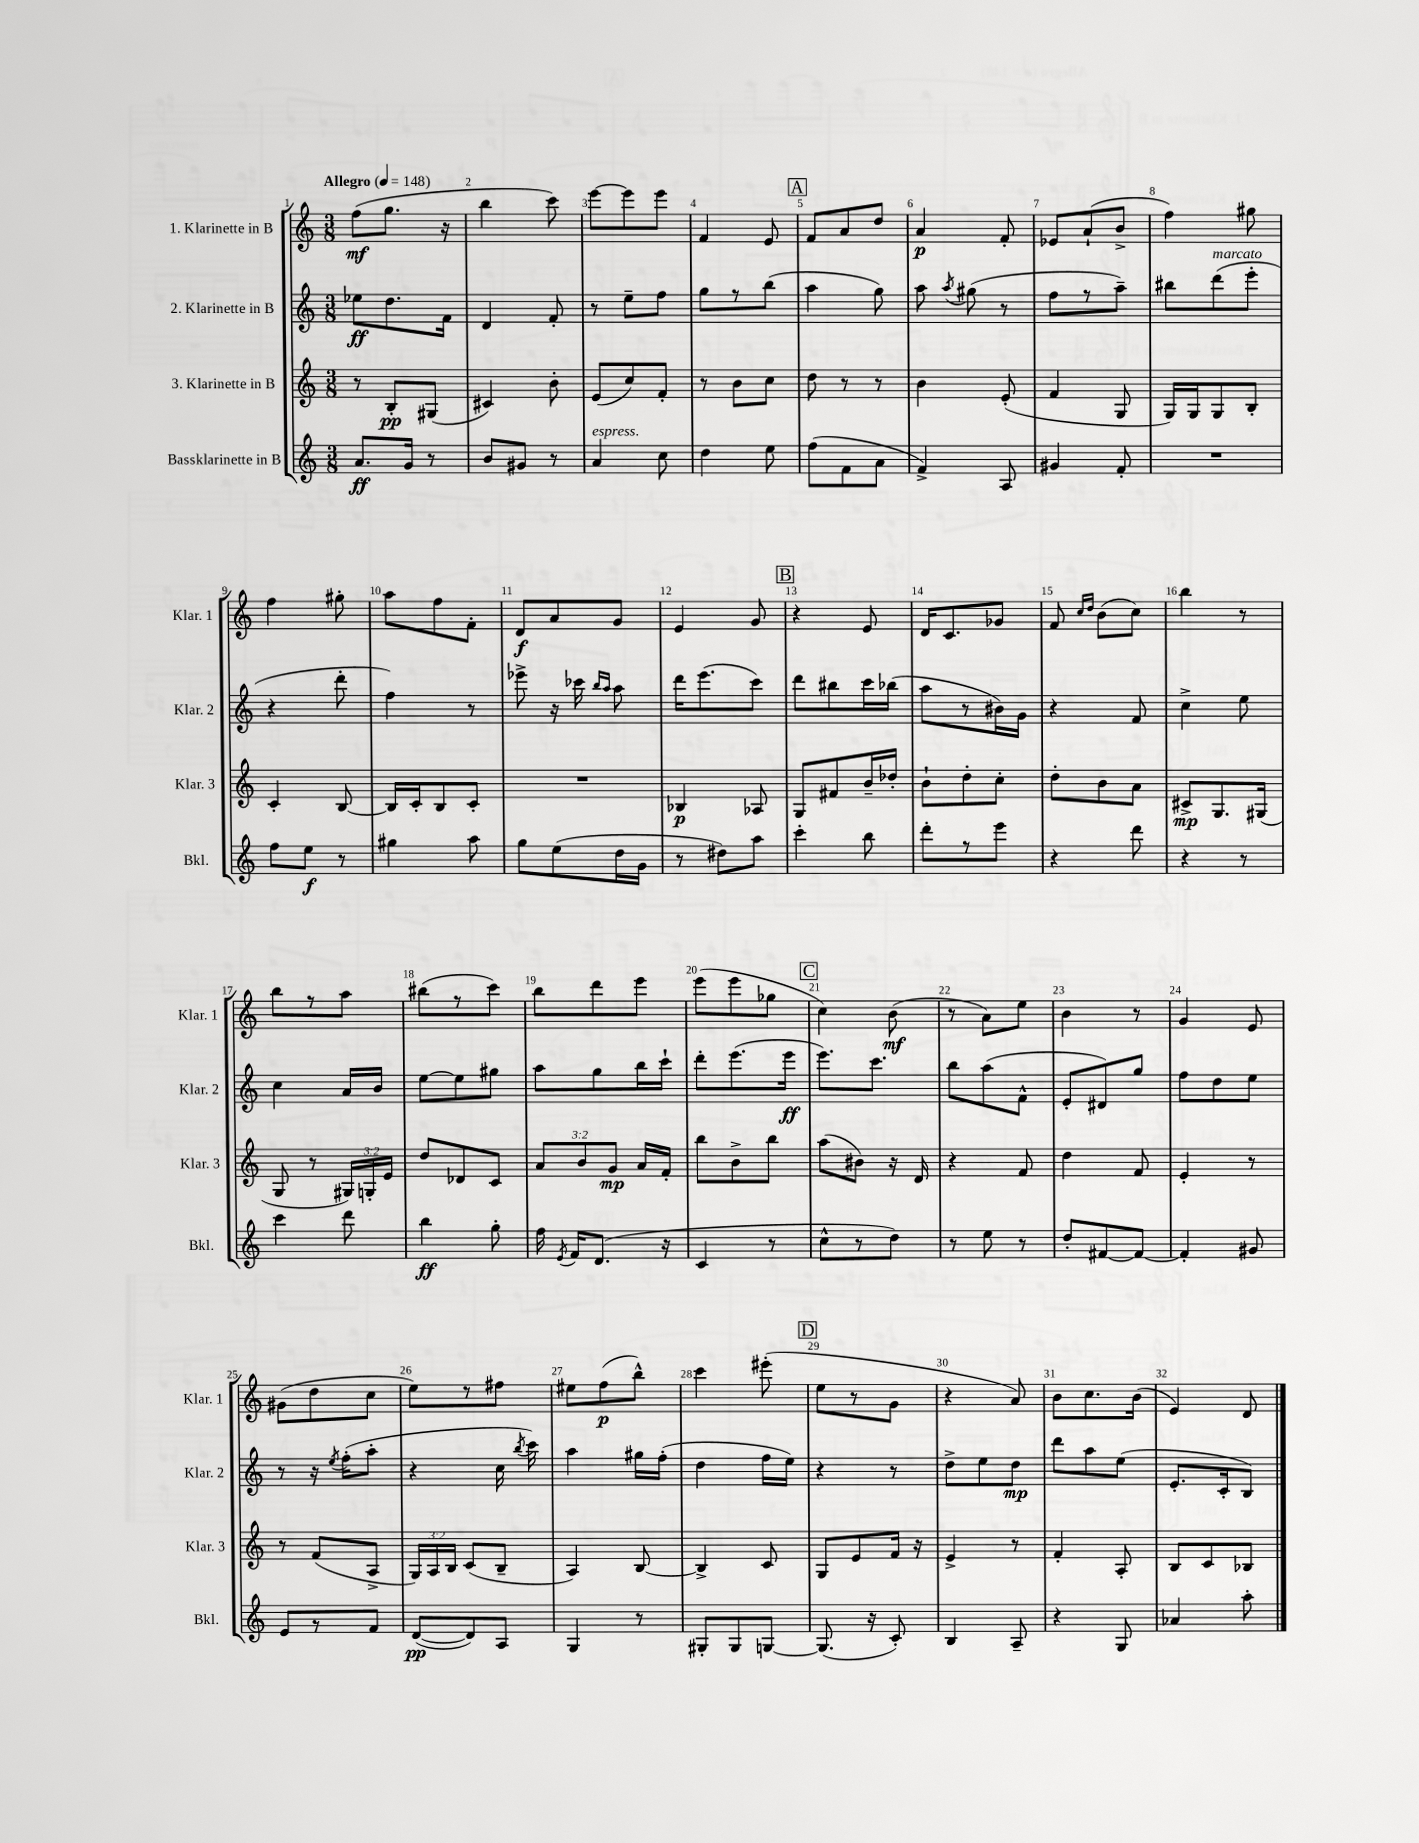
<<
\new StaffGroup <<
\new Staff = "s0" \with { instrumentName = "1. Klarinette in B" shortInstrumentName = "Klar. 1" } {
    \clef treble \key c \major \numericTimeSignature \time 3/8 \tempo "Allegro" 4 = 148
    \autoBeamOff f''8[\mf( g''8.] r16 |
    b''4 c'''8) |
    e'''8[~ e'''8 e'''8] |
    f'4 e'8 |
    \mark \markup { \box "A" } f'8[ a'8 d''8] |
    a'4\p f'8-. |
    ees'8[ a'8-!( b'8]-> |
    f''4) gis''8 |
    f''4 gis''8-. |
    a''8[ f''8 f'8]-. |
    d'8[\f a'8 g'8] |
    e'4 g'8 |
    \mark \markup { \box "B" } r4 e'8 |
    d'16[ c'8. ges'8] |
    f'8 \grace { c''16[ d''16] } b'8[( c''8]) |
    b''4 r8 |
    b''8[ r8 a''8] |
    bis''8[( r8 c'''8]) |
    b''8[ d'''8 e'''8] |
    e'''8[( e'''8 ges''8] |
    \mark \markup { \box "C" } c''4) b'8\mf( |
    r8 a'8[) e''8] |
    b'4 r8 |
    g'4 e'8 |
    gis'8[( d''8 c''8] |
    e''8[) r8 fis''8] |
    eis''8[ f''8\p( b''8]-^) |
    c'''4 eis'''8-.( |
    \mark \markup { \box "D" } e''8[ r8 g'8] |
    r4 a'8) |
    b'8[ c''8. b'16]( |
    e'4) d'8 \bar "|." |
}
\new Staff = "s1" \with { instrumentName = "2. Klarinette in B" shortInstrumentName = "Klar. 2" } {
    \clef treble \key c \major \numericTimeSignature \time 3/8
    \autoBeamOff ees''8[\ff d''8. f'16] |
    d'4 f'8-. |
    r8 e''8[-- f''8] |
    g''8[ r8 b''8]( |
    \mark \markup { \box "A" } a''4 g''8) |
    a''8 \acciaccatura { a''8 } gis''8( r8 |
    f''8[ r8 a''8]--) |
    bis''8[ d'''8^\markup { \italic "marcato" }( e'''8]-. |
    r4 d'''8-. |
    f''4) r8 |
    ees'''8-> r16 ces'''16 \grace { b''16[ a''16] } a''8 |
    d'''16[ e'''8.( c'''8]) |
    \mark \markup { \box "B" } d'''8[ bis''8 c'''16 bes''16]( |
    a''8[ r8 bis'16) g'16] |
    r4 f'8 |
    c''4-> e''8 |
    c''4 a'16[ b'16] |
    e''8[~ e''8 gis''8] |
    a''8[ g''8 b''16 c'''16]-! |
    d'''8[-. e'''8.( e'''16]\ff |
    \mark \markup { \box "C" } e'''8.[) c'''8.] |
    b''8[ a''8( f'8]-^ |
    e'8[-. dis'8) g''8] |
    f''8[ d''8 e''8] |
    r8 r16 \acciaccatura { e''8 } f''16[-.( a''8]-. |
    r4 c''16 \acciaccatura { b''8 } c'''16) |
    a''4 gis''16[ f''16]-.( |
    d''4 f''16[ e''16]) |
    \mark \markup { \box "D" } r4 r8 |
    d''8[-> e''8 d''8]\mp |
    d'''8[ a''8 e''8]( |
    e'8.[-. c'16-. b8]) \bar "|." |
}
\new Staff = "s2" \with { instrumentName = "3. Klarinette in B" shortInstrumentName = "Klar. 3" } {
    \clef treble \key c \major \numericTimeSignature \time 3/8 \override Staff.TupletNumber.text = #tuplet-number::calc-fraction-text
    \autoBeamOff r8 b8[-.\pp gis8]( |
    cis'4) b'8-. |
    e'8[( c''8) f'8]-. |
    r8 b'8[ c''8] |
    \mark \markup { \box "A" } d''8 r8 r8 |
    b'4 e'8-.( |
    f'4 g8 |
    g16[) g16 g8 b8]-. |
    c'4-. b8~ |
    b16[ c'16-. b8 c'8]-. |
    R4. |
    bes4\p aes8 |
    \mark \markup { \box "B" } g8[ fis'8 b'16-- des''16]-. |
    b'8[-! d''8-. c''8]-. |
    d''8[-. b'8 a'8] |
    cis'8[->\mp g8. gis16]( |
    g8 r8 \tuplet 3/2 { gis16[) g16-. e'16] } |
    d''8[ des'8 c'8] |
    \tuplet 3/2 { a'8[ b'8 g'8]\mp } a'16[ f'16]-. |
    b''8[ b'8-> b''8] |
    \mark \markup { \box "C" } a''8[( bis'8]) r16 d'16 |
    r4 f'8 |
    d''4 f'8 |
    e'4-. r8 |
    r8 f'8[( a8]-> |
    \tuplet 3/2 { g16[) a16 b16] } c'8[( b8]-- |
    a4) b8~ |
    b4-> c'8 |
    \mark \markup { \box "D" } g8[ e'8 f'16] r16 |
    e'4-> r8 |
    f'4-. a8-. |
    b8[ c'8 bes8] \bar "|." |
}
\new Staff = "s3" \with { instrumentName = "Bassklarinette in B" shortInstrumentName = "Bkl." } {
    \clef treble \key c \major \numericTimeSignature \time 3/8
    \autoBeamOff a'8.[\ff g'16] r8 |
    b'8[ gis'8] r8 |
    a'4^\markup { \italic "espress." } c''8 |
    d''4 e''8 |
    \mark \markup { \box "A" } f''8[( f'8 a'8] |
    f'4->) a8 |
    gis'4 f'8-. |
    R4. |
    f''8[ e''8]\f r8 |
    gis''4 a''8 |
    g''8[ e''8( d''16 g'16] |
    r8 dis''8[) a''8] |
    \mark \markup { \box "B" } c'''4-. b''8 |
    d'''8[-. r8 e'''8] |
    r4 d'''8 |
    r4 r8 |
    c'''4 d'''8 |
    b''4\ff g''8-. |
    f''16 \acciaccatura { e'8 } f'16[ d'8.]( r16 |
    c'4 r8 |
    \mark \markup { \box "C" } c''8[-^ r8 d''8]) |
    r8 e''8 r8 |
    d''8[-. fis'8~ fis'8]~ |
    fis'4-. gis'8 |
    e'8[ r8 f'8] |
    d'8[~\pp( d'8) a8] |
    g4 r8 |
    gis8[-. gis8 g8]~ |
    \mark \markup { \box "D" } g8.( r16 c'8-.) |
    b4 a8-- |
    r4 g8 |
    aes'4 a''8-. \bar "|." |
}
>>
>>
\layout { \context { \Score \override BarNumber.break-visibility = ##(#f #t #t) barNumberVisibility = #all-bar-numbers-visible } }
